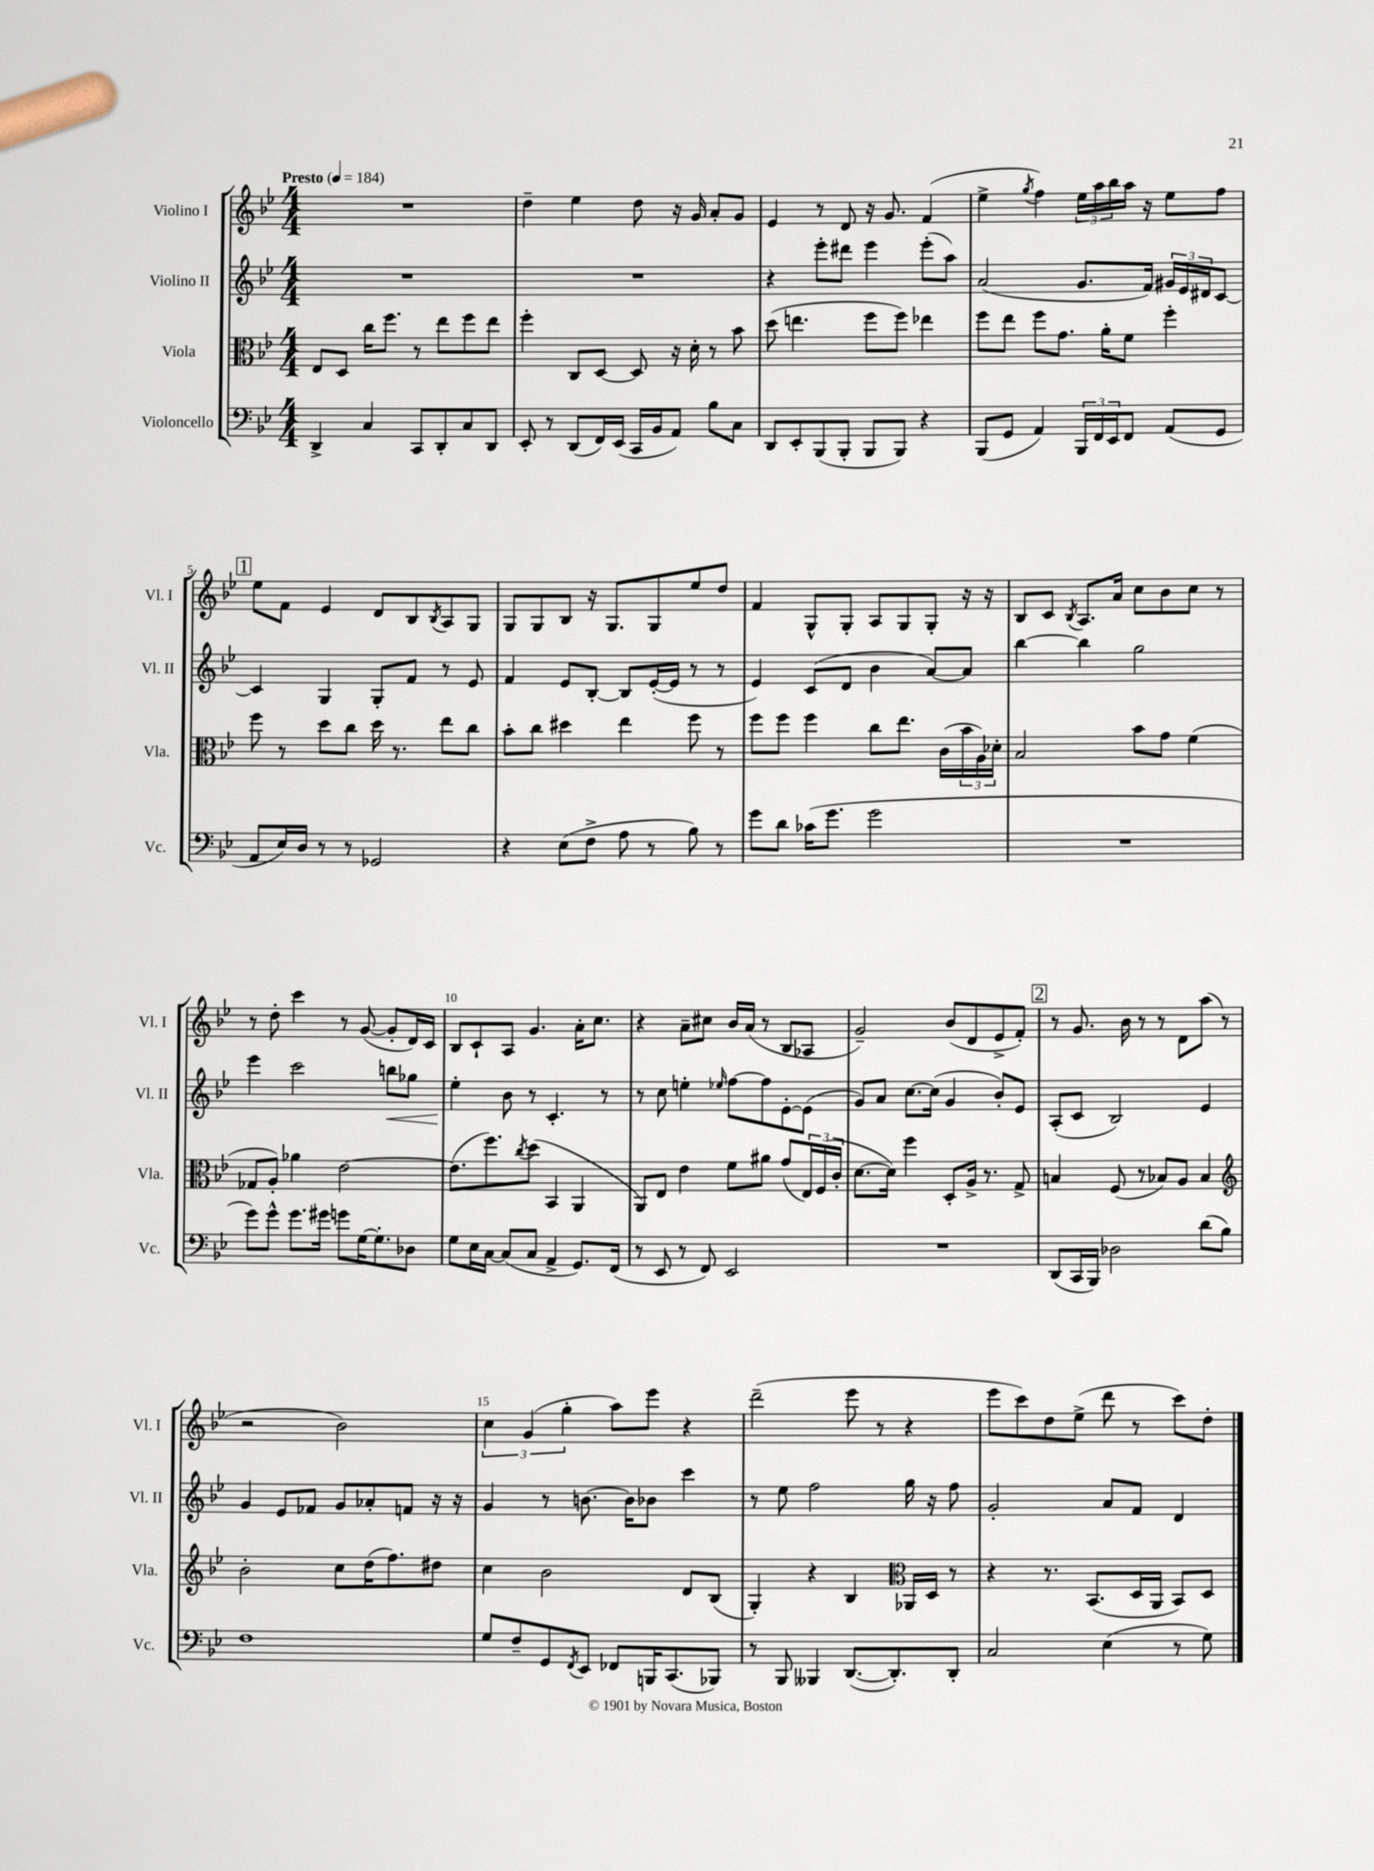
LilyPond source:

<<
\new StaffGroup <<
\new Staff = "s0" \with { instrumentName = "Violino I" shortInstrumentName = "Vl. I" } {
    \clef treble \key bes \major \numericTimeSignature \time 4/4 \tempo "Presto" 4 = 184
    R1 |
    d''4-- ees''4 d''8 r16 g'16 a'8-. g'8 |
    ees'4 r8 d'8 r16 g'8. f'4( |
    ees''4-> \acciaccatura { g''8 } f''4) \tuplet 3/2 { ees''16 a''16 bes''16 } a''16 r16 ees''8 f''8 |
    \mark \markup { \box "1" } ees''8 f'8 ees'4 d'8 bes8 \acciaccatura { bes8 } a8 g8 |
    g8 g8 bes8 r16 g8. g8 ees''8 d''8 |
    f'4 g8-^ g8-. a8 g8 g8-. r16 r16 |
    bes8 c'8 \acciaccatura { bes8 } a8. a'16 c''8 bes'8 c''8 r8 |
    r8 d''8-. c'''4 r8 g'8~( g'8-. d'16) c'16 |
    bes8 c'8-! a8 g'4. a'16-. c''8. |
    r4 a'8-- cis''8 bes'16 a'16( r8 bes8 aes8 |
    g'2--) bes'8( d'8 ees'8-> f'8-.) |
    \mark \markup { \box "2" } r8 g'8. bes'16 r8 r8 d'8 a''8( r8 |
    r2 bes'2) |
    \tuplet 3/2 { c''4 g'4( g''4-. } a''8) ees'''8 r4 |
    d'''2--( ees'''8 r8 r4 |
    ees'''8 c'''8) d''8 ees''8->( d'''8 r8 c'''8) d''8-. \bar "|." |
}
\new Staff = "s1" \with { instrumentName = "Violino II" shortInstrumentName = "Vl. II" } {
    \clef treble \key bes \major \numericTimeSignature \time 4/4
    R1 |
    R1 |
    r4 ees'''8-. dis'''8 ees'''4 ees'''8-.( a''8) |
    a'2( g'8. f'16) \tuplet 3/2 { gis'16 ees'16 dis'16 } c'8~ |
    \mark \markup { \box "1" } c'4 g4 g8-. f'8 r8 ees'8 |
    f'4 ees'8 bes8~-. bes8 ees'16~-.( ees'16 r8 r8 |
    ees'4) c'8( d'8 bes'4 a'8~) a'8 |
    bes''4~ bes''4 g''2 |
    ees'''4 c'''2 b''8\< ges''8 |
    ees''4-.\! bes'8 r8 c'4.-. r8 |
    r8 c''8 e''4-. \grace { ees''16 } f''8~ f''8 ees'8~-. ees'8( |
    g'8) a'8 c''8.~ c''16( g'4 bes'8-.) ees'8 |
    \mark \markup { \box "2" } a8-.( c'8 bes2) ees'4 |
    g'4 ees'8 fes'8 g'8 aes'8-. f'8 r16 r16 |
    g'4 r8 b'8.~ b'16 bes'8 c'''4 |
    r8 ees''8 f''2 g''16 r16 f''8 |
    g'2-. a'8 f'8 d'4 \bar "|." |
}
\new Staff = "s2" \with { instrumentName = "Viola" shortInstrumentName = "Vla." } {
    \clef alto \key bes \major \numericTimeSignature \time 4/4
    ees8 d8 c''16 f''8. r8 ees''8 f''8 ees''8 |
    f''4-. c8 d8~ d8 r16 d'16-. r8 bes'8 |
    d''8( e''4. f''8 f''8) ees''4 |
    f''8 ees''8 f''8 g'8. a'16-. f'8 f''4-. |
    \mark \markup { \box "1" } f''8 r8 d''8 c''8 d''16 r8. ees''8 c''8 |
    bes'8-. c''8 dis''4 ees''4 f''8 r8 |
    f''8 f''8 f''4 c''8 ees''8. c'16( \tuplet 3/2 { bes'16 a16) des'16-. } |
    bes2 bes'8 g'8 f'4( |
    ges8 a8-.) aes'4 ees'2~ |
    ees'8.( f''8.) \acciaccatura { c''8 } d''8( bes,4 a,4 |
    a,8) ees8 ees'4 f'8 ais'8 g'8( \tuplet 3/2 { ees16) f16( c'16-. } |
    d'8.~ d'16) f''4 d8-. a16-> r8. g8-> |
    \mark \markup { \box "2" } b4 f8( r8 bes8) a8 bes4 |
    \clef treble bes'2-. c''8 d''16( f''8.) dis''8 |
    c''4 bes'2 d'8 bes8( |
    g4-.) r4 bes4 \clef alto aes,16 d16 r8 |
    r4 r8. bes,8.( d16 a,16 bes,8) d8 \bar "|." |
}
\new Staff = "s3" \with { instrumentName = "Violoncello" shortInstrumentName = "Vc." } {
    \clef bass \key bes \major \numericTimeSignature \time 4/4
    d,4-> c4 c,8 d,8-. c8 d,8 |
    ees,8-. r8 d,8( f,16) ees,16( c,16 bes,16 a,8) bes8 c8 |
    d,8 ees,8-. bes,,8( bes,,8-. bes,,8 bes,,8) r4 |
    bes,,8( g,8 a,4) \tuplet 3/2 { bes,,16 f,16 ees,16 } f,8 a,8( g,8 |
    \mark \markup { \box "1" } a,8 ees16) d16 r8 r8 ges,2 |
    r4 ees8( f8-> a8 r8 bes8) r8 |
    g'8 d'8 ces'16( g'8. g'2 |
    R1 |
    g'8) g'8-^ g'8. gis'16 g'8 g16~ g8.-. des8 |
    g8 ees16 c16~ c8( c8 a,4-> g,8.) f,16( |
    r8 ees,8 r8 f,8) ees,2 |
    R1 |
    \mark \markup { \box "2" } d,8( c,16 bes,,16) des2 d'8( bes8) |
    f1 |
    g8 f8-- g,8 \acciaccatura { f,8 } ees,8 fes,8 b,,16 c,8.( bes,,8) |
    r8 bes,,8 beses,,4 d,8.~( d,8.-.) d,8-. |
    c2 ees4( r8 g8) \bar "|." |
}
>>
>>
\layout { \context { \Score \override BarNumber.break-visibility = ##(#f #t #t) barNumberVisibility = #(every-nth-bar-number-visible 5) } }
